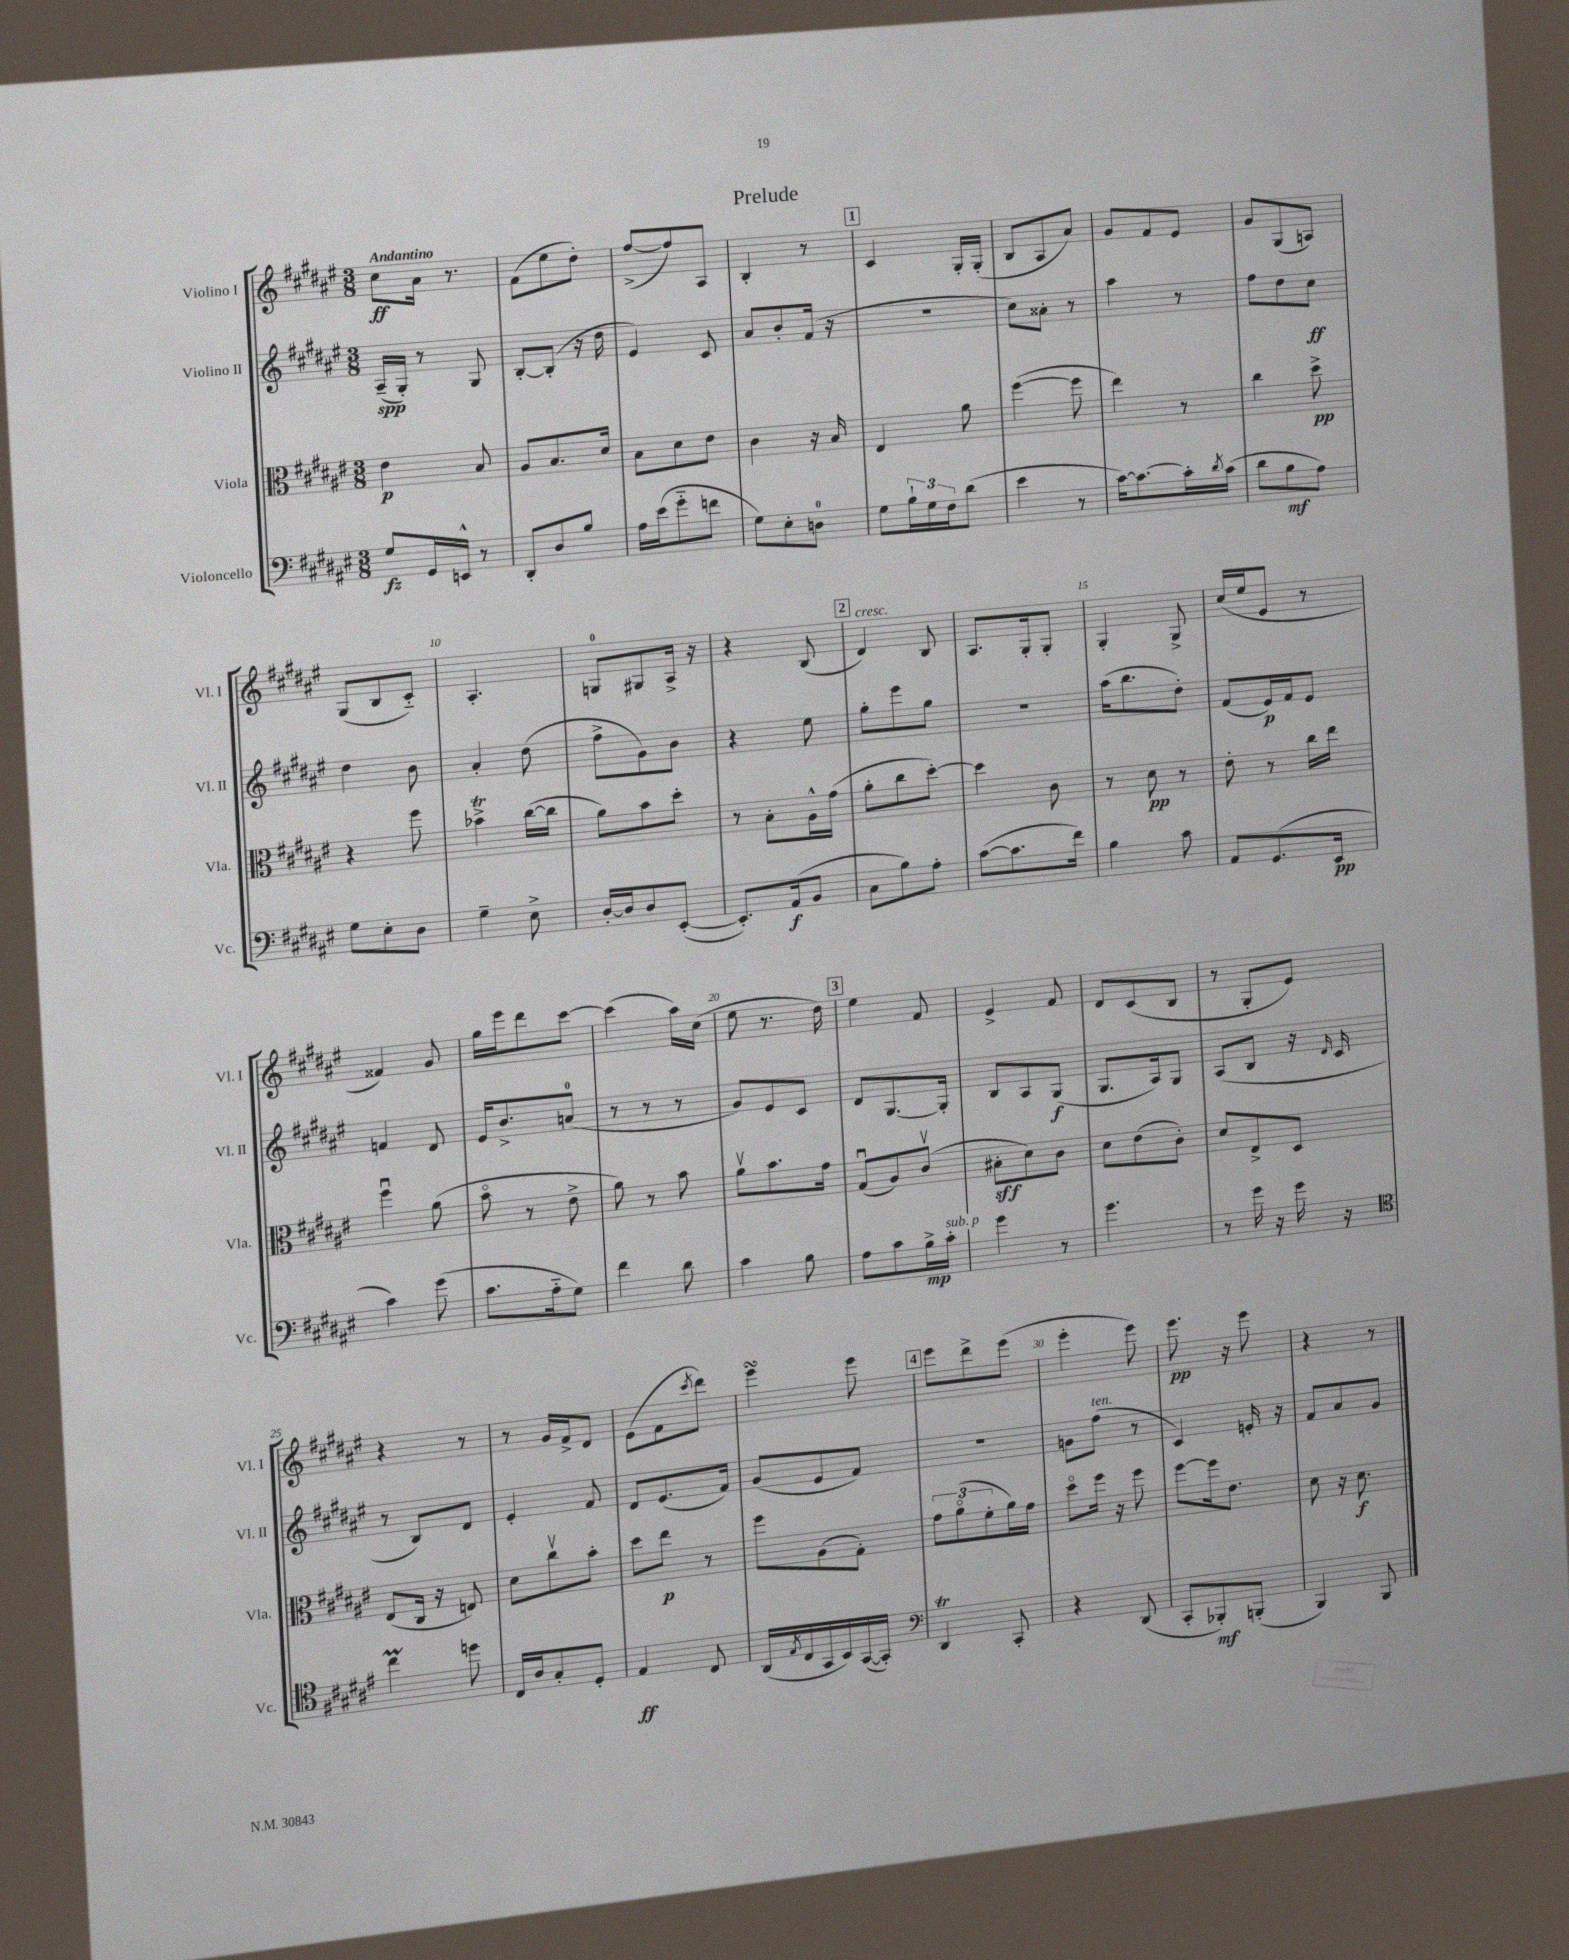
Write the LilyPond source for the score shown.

\header { title = "Prelude" }
<<
\new StaffGroup <<
\new Staff = "s0" \with { instrumentName = "Violino I" shortInstrumentName = "Vl. I" } {
    \clef treble \key fis \major \numericTimeSignature \time 3/8 \tempo "Andantino"
    cis''8\ff ais'16 r8. |
    fis'8( eis''8 dis''8-.) |
    fis''8~->( fis''8) ais8 |
    b4-. r8 |
    \mark \markup { \box "1" } cis'4 gis16-. gis16-.( |
    b8 ais8 ais'8) |
    gis'8 fis'8 eis'8 |
    gis'8 gis8( a8) |
    gis8( b8 cis'8-_) |
    ais4.-. |
    g8-0 gis8 ais16-> r16 |
    r4 b8( |
    \mark \markup { \box "2" } dis'4^\markup { \italic "cresc." }) b8 |
    ais8. gis16-. gis8-. |
    gis4-. gis8-> |
    cis''16( eis''16 eis'8 r8 |
    fisis'4) gis'8 |
    gis''16 eis'''16 dis'''8 cis'''8~ |
    cis'''4( ais''16) cis''16( |
    eis''8 r8. dis''16) |
    \mark \markup { \box "3" } eis''4 fis'8 |
    eis'4-> fis'8 |
    dis'8 cis'8( b8 |
    r8 gis8-. eis'8) |
    r4 r8 |
    r8 gis'16 fis'16-> dis'8 |
    eis'8( fis'8 \acciaccatura { cis'''8 } dis'''8) |
    eis'''4\turn eis'''8 |
    \mark \markup { \box "4" } eis'''8 dis'''8-> eis'''8( |
    eis'''4-. eis'''8) |
    eis'''8.\pp r16 eis'''8 |
    r4 r8 \bar "|." |
}
\new Staff = "s1" \with { instrumentName = "Violino II" shortInstrumentName = "Vl. II" } {
    \clef treble \key fis \major \numericTimeSignature \time 3/8
    ais16--\spp( gis16-.) r8 gis8 |
    b8~-. b8-.( r16 dis''16 |
    eis'4) cis'8 |
    ais'8 b'8-. fis'16( r16 |
    \mark \markup { \box "1" } R4. |
    cis''8) aisis'8-. r8 |
    ais''4 r8 |
    fis''8 dis''8 cis''8\ff |
    dis''4 b'8 |
    ais'4-. dis''8( |
    fis''8-> gis'8) b'8 |
    r4 eis''8 |
    \mark \markup { \box "2" } gis''8-. eis'''8 gis''8 |
    R4. |
    ais''16( b''8. dis''8-.) |
    fis'8( eis'16\p) fis'16 eis'8 |
    f'4 dis'8 |
    eis'16 b'8.-> a'8-0( |
    r8 r8 r8 |
    gis'8) eis'8 cis'8 |
    \mark \markup { \box "3" } dis'8 gis8.~ gis16-. |
    b8 ais8 gis8\f( |
    gis8. ais16) gis8 |
    ais8( b8 r16 \grace { dis'16 } cis'16 |
    r8 b8) dis'8 |
    eis'4-. fis'8 |
    dis'8 eis'8.( fis'16) |
    gis'8( eis'8 fis'8) |
    \mark \markup { \box "4" } R4. |
    g'8 fis''8^\markup { \italic "ten." }( r8 |
    cis'4) e'16-. r16 |
    fis'8 ais'8 gis'8 \bar "|." |
}
\new Staff = "s2" \with { instrumentName = "Viola" shortInstrumentName = "Vla." } {
    \clef alto \key fis \major \numericTimeSignature \time 3/8
    eis'4\p b8 |
    ais8 b8. dis'16 |
    b8 dis'8 eis'8 |
    cis'4 r16 b16 |
    \mark \markup { \box "1" } eis4 ais'8 |
    fis''4~( fis''8 |
    eis''4) r8 |
    cis''4 dis''8->\pp |
    r4 fis''8 |
    bes'4->\trill cis''16~( cis''16 |
    ais'8) b'8 dis''8-. |
    r8 b8-. ais16-^ gis'16( |
    \mark \markup { \box "2" } ais'8-. cis''8 dis''8~-.) |
    dis''4 cis'8 |
    r8 dis'8\pp r8 |
    eis'8-. r8 cis''16 eis''16 |
    fis''4\downbow ais'8( |
    b'8\flageolet r8 eis'8-> |
    ais'8) r8 b'8 |
    ais'8\upbow b'8. gis'16 |
    \mark \markup { \box "3" } gis8\downbow( ais8) cis'8\upbow( |
    bis8-.\sff dis'8) cis'8 |
    dis'8 eis'8( cis'8-.) |
    dis'8 eis8-> dis8 |
    eis8( cis16 r16 e8) |
    dis'8 cis''8\upbow b'8-. |
    dis''8 eis''8\p r8 |
    fis''8 ais8( gis8-.) |
    \mark \markup { \box "4" } \tuplet 3/2 { gis'8 ais'8\flageolet( fis'8-. } ais'16) gis'16 |
    dis''8\flageolet fis''16 r16 fis''8 |
    fis''8~ fis''16 eis'8. |
    dis'8 r16 dis'8.\f \bar "|." |
}
\new Staff = "s3" \with { instrumentName = "Violoncello" shortInstrumentName = "Vc." } {
    \clef bass \key fis \major \numericTimeSignature \time 3/8
    gis8\fz gis,16 e,16-^ r8 |
    dis,8-. dis8 b8 |
    ais16 eis'16( gis'8-_ f'8 |
    gis8) eis8-. d8-0 |
    \mark \markup { \box "1" } gis8 \tuplet 3/2 { b16-! gis16 fis16 } dis'8( |
    eis'4 r8 |
    cis'16~) cis'8.~ cis'16-. \acciaccatura { dis'8 } cis'16( |
    dis'8 b8\mf ais8) |
    gis8 eis8-. dis8 |
    gis4-- eis8-> |
    dis16~-. dis16 dis8 eis,8~-.( |
    eis,8.-.) ais,16\f( b,8 |
    \mark \markup { \box "2" } cis8 b8) ais8-. |
    cis'8~( cis'8. fis'16) |
    b4 cis'8 |
    ais,8 gis,8.( eis,16\pp |
    cis'4) gis'8( |
    cis'8. ais16-_ gis8) |
    fis'4 dis'8 |
    cis'4 b8 |
    \mark \markup { \box "3" } ais8 cis'8 b16->\mp cis'16-.^\markup { \italic "sub. p" } |
    gis'4 r8 |
    gis'4. |
    r8 gis'16 r16 gis'16 r16 |
    \clef tenor cis''4\prall d''8 |
    cis16 ais16 gis8-. dis8-. |
    eis4\ff cis8 |
    ais,16( \acciaccatura { eis8 } cis16 gis,16 b,16) gis,16~( gis,16-.) |
    \mark \markup { \box "4" } \clef bass dis,4\trill cis,8-. |
    r4 dis,8( |
    cis,8-. bes,,8-.\mf) b,,8-.( |
    b,,4) b,,8 \bar "|." |
}
>>
>>
\layout { \context { \Score \override BarNumber.break-visibility = ##(#f #t #t) barNumberVisibility = #(every-nth-bar-number-visible 5) } }
